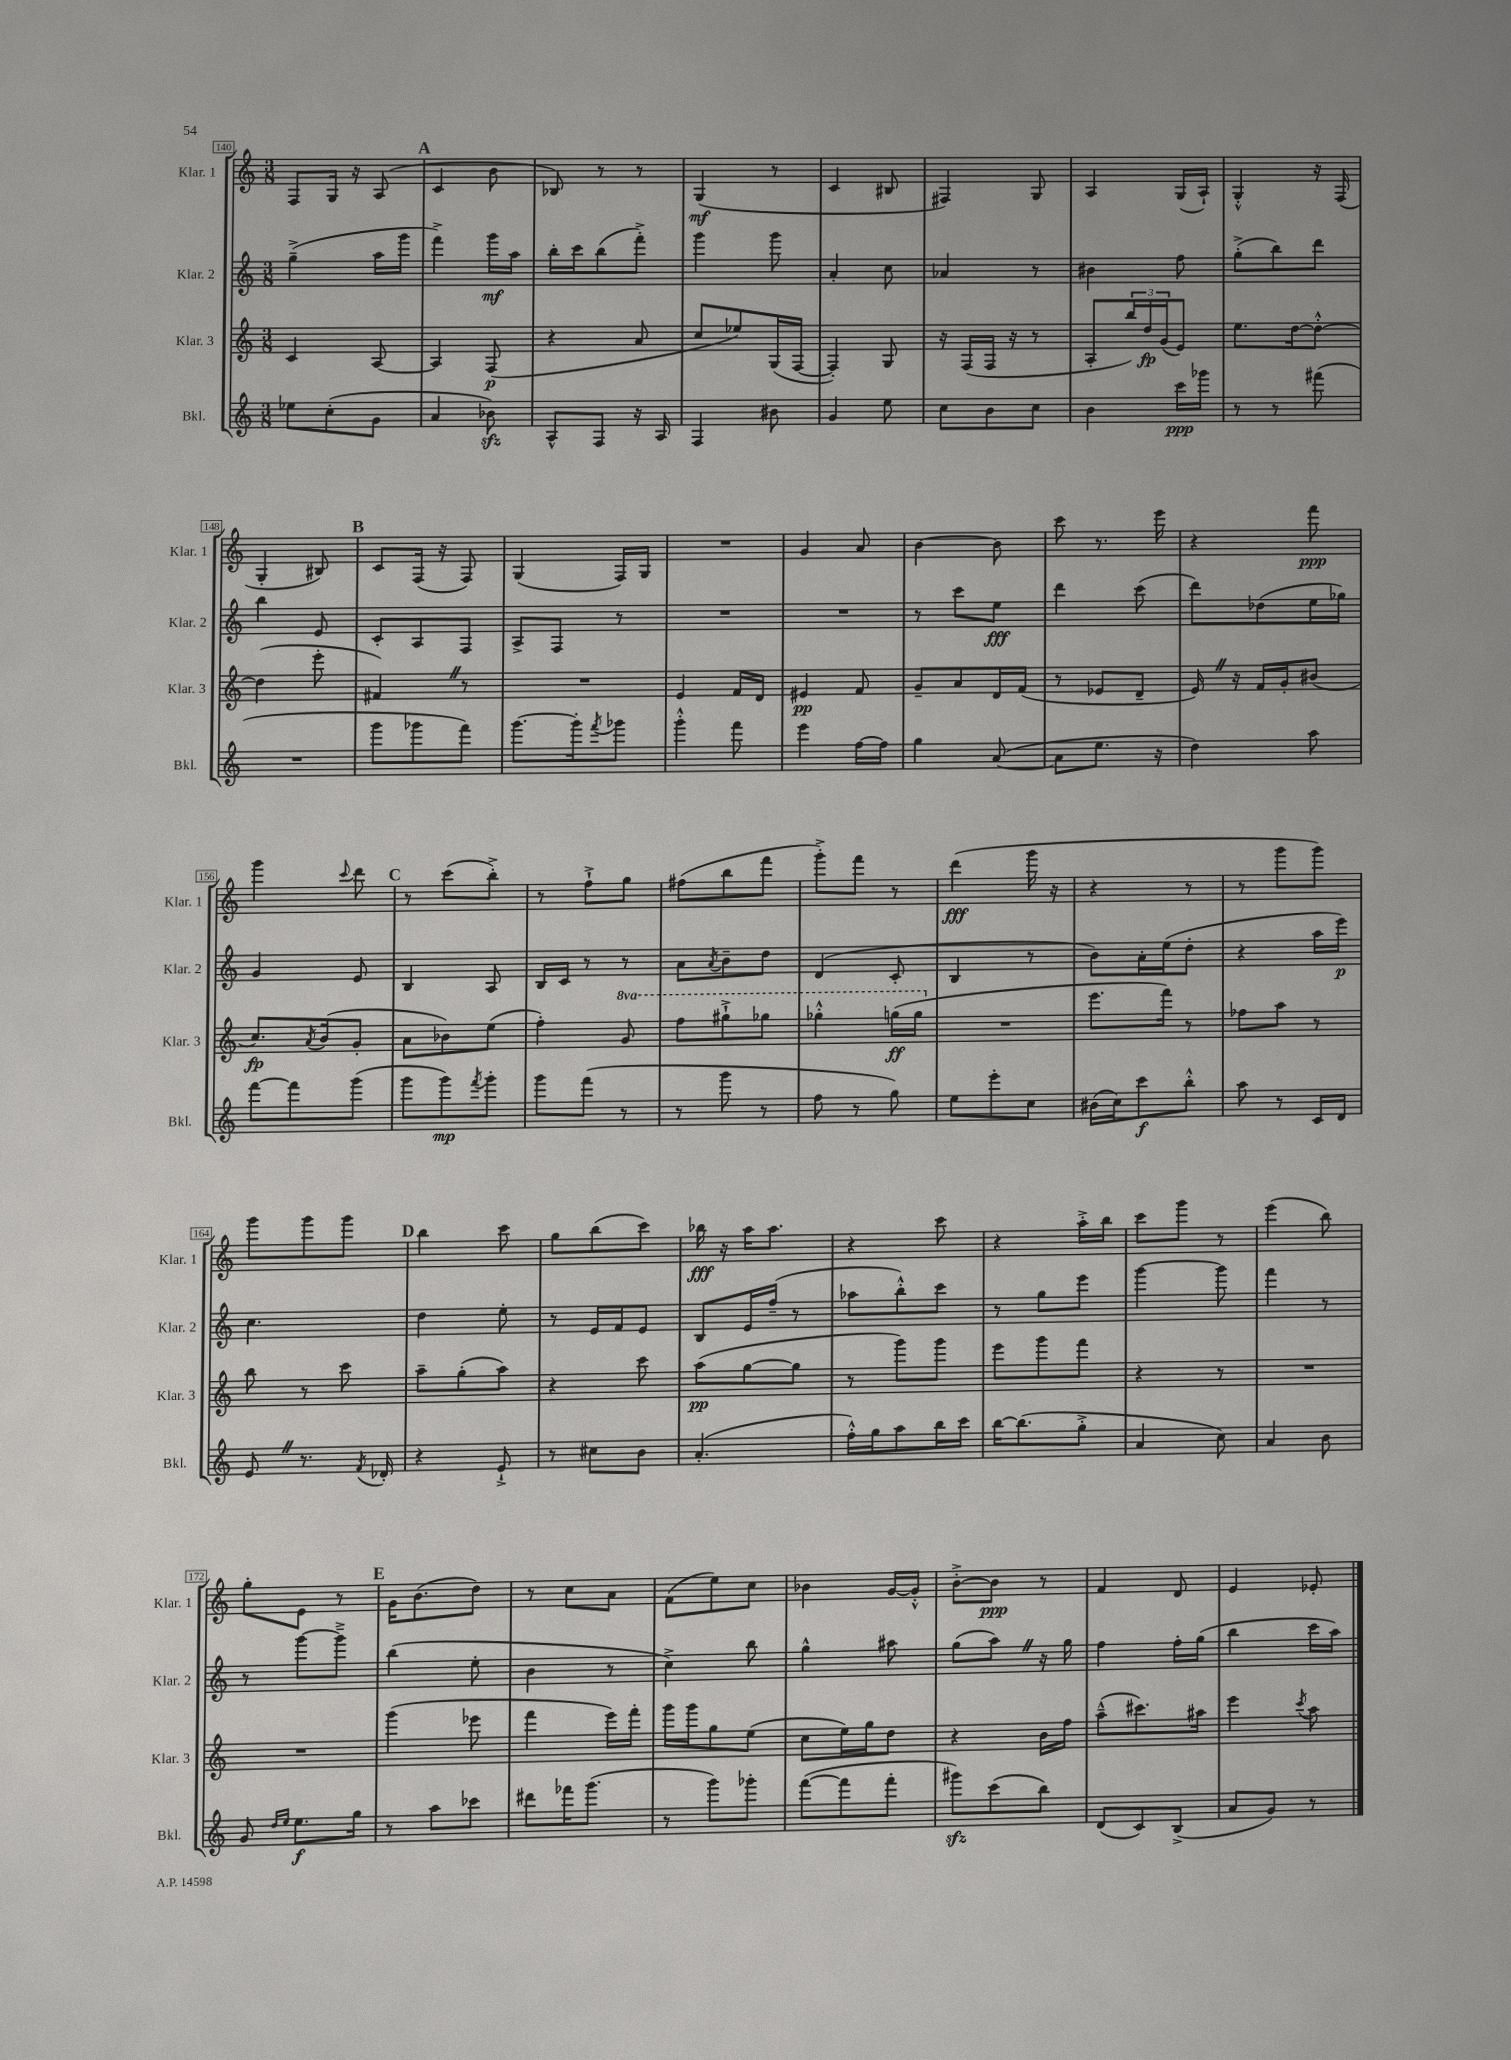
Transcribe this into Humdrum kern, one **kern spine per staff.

**kern	**kern	**kern	**kern
*staff4	*staff3	*staff2	*staff1
*clefG2	*clefG2	*clefG2	*clefG2
*k[]	*k[]	*k[]	*k[]
*M3/8	*M3/8	*M3/8	*M3/8
8ee-	4c	(4gg~^	8F
(8cc'	.	.	16G
.	.	.	16r
8g	[8A	16aa	(8A
.	.	16ggg	.
=	=	=	=
4a	4A]	4fff^)	4c
8b-)	(8F	16ggg	8b
.	.	16aa	.
=	=	=	=
8A^^	4r	16bb'	8B-)
.	.	16ccc	.
8F	.	(8bb	8r
16r	8a	8fff'^)	8r
16A	.	.	.
=	=	=	=
4F	8cc	4ggg	(4G
.	8ee-)	.	.
8b#	(16G	8ggg	8r
.	[16F	.	.
=	=	=	=
4g	4F'])	4a'	4c
8ee	8G	8cc	8B#
=	=	=	=
8cc	16r	4a-	4F#)
.	(16F	.	.
8b	16F	.	.
.	16r	.	.
8cc	8r	8r	8G
=	=	=	=
4b	8A'	4b#	4A
.	24bb)	.	.
.	24dd	.	.
.	(24g	.	.
16ccc	8e)	8ff	(16G
16ggg-	.	.	16A`)
=	=	=	=
8r	8.ee	(8gg'^	4G'^^
8r	.	8bb)	.
.	[16dd	.	.
(8fff#	8dd'^^_	8ddd	16r
.	.	.	(16F
=	=	=	=
4.r	(4dd]	4bb	4G'
.	8eee'	8e	8B#)
=	=	=	=
8ggg	4f#)	8c'	8c
8ggg-	.	8A	(16F
.	.	.	16r
8fff)	8r	8F	8F)
=	=	=	=
[8.ggg	4.r	8A^	(4G
.	.	8F	.
16ggg']	.	.	.
8qfff	.	.	.
8ggg-	.	8r	16F)
.	.	.	16G
=	=	=	=
4ggg'^^	4e	4.r	4.r
8fff	16f	.	.
.	16d	.	.
=	=	=	=
4eee	4e#	4.r	4g
[16ff	8f	.	8a
16ff]	.	.	.
=	=	=	=
4gg	8g~	8r	[4b
.	8a	8ccc	.
([8a	16d	8ee	8b]
.	(16f	.	.
=	=	=	=
8a]	8r	4ddd	8ccc
8.ee	8e-	.	8.r
.	8d~	(8ccc	.
16r	.	.	16eee
=	=	=	=
4dd)	16e)	8ddd)	4r
.	16r	.	.
.	16f	(8dd-	.
.	16g'	.	.
8aa	(8b#	16ee	8fff
.	.	16gg-)	.
=	=	=	=
[8fff	8.cc)	4g	4ggg
8fff]	.	.	.
.	8qa	.	.
.	(16b	.	.
.	.	.	8qqccc
(8ggg	8g'	8e	8ddd
=	=	=	=
8ggg	8a	4B	8r
8ggg)	8b-)	.	(8ccc
8qfff	.	.	.
8ggg'	(8ee	8A	8bb'^)
=	=	=	=
8ggg	4ff')	16B	8r
.	.	16c	.
(8fff	.	8r	8ff`^
8r	8gg	8r	8gg
=	=	=	=
8r	8fff	8a	(8ff#
.	.	8qa	.
8ggg	8ggg#`^	8b~	8bb
8r	8ggg-	8dd	8fff
=	=	=	=
8ff	4ggg-'^^	(4d	8ggg'^)
8r	.	.	8fff
8gg)	(16ggg	8c'	8r
.	16ggg	.	.
=	=	=	=
8ee	4.r	4B	(4ddd
8eee'	.	.	.
8cc	.	8r	16ggg
.	.	.	16r
=	=	=	=
(16b#	8.eee	8b)	4r
16cc)	.	.	.
8ccc	.	16a'	.
.	16fff)	(16ee	.
8bb'^^	8r	8dd'	8r
=	=	=	=
8aa	8ff-	4r	8r
8r	8aa	.	8ggg
16c	8r	16aa	8ggg)
16d	.	16eee)	.
=	=	=	=
8e	8bb	4.cc	8ggg
8.r	8r	.	8ggg
.	8ccc	.	8ggg
8qf	.	.	.
16d-'	.	.	.
=	=	=	=
4r	8aa~	4dd	4bb
.	(8gg'	.	.
8e`^	8aa)	8ee'	8ccc
=	=	=	=
8r	4r	8r	8gg
8cc#	.	16e	(8bb
.	.	16f	.
8b	8ccc	8e	8ccc)
=	=	=	=
(4.a'	(8aa	8B	16bb-
.	.	.	16r
.	[8gg	16e	16aa
.	.	(16ff~	8.aa
.	8gg]	8r	.
=	=	=	=
16ff'^^)	8r	8aa-	4r
16gg	.	.	.
8aa	8ggg)	8bb'^^)	.
16bb	8ggg	8ccc	8ccc
16ccc	.	.	.
=	=	=	=
[16bb	8eee	8r	4r
(8.bb]	.	.	.
.	8ggg	8gg	.
8gg'^	8fff	8eee	16aa'^
.	.	.	16bb
=	=	=	=
4a	4r	[4ggg	8ccc
.	.	.	8ggg
8cc)	8r	8ggg]	8r
=	=	=	=
4a	4.r	4fff	(4eee
8b	.	8r	8bb)
=	=	=	=
8g	4.r	8r	8gg'
16qqdd	.	.	.
16qqee	.	.	.
8.ee	.	[8ggg	8e
.	.	8ggg~^]	8r
16gg	.	.	.
=	=	=	=
8r	(4ggg	(4bb	16g
.	.	.	(8.b
8aa	.	.	.
8ccc-	8eee-	8ee'	8dd)
=	=	=	=
8ddd#	4fff	4b	8r
16fff-	.	.	8cc
(8.ggg	.	.	.
.	16eee)	8r	8a
.	16fff'	.	.
=	=	=	=
8r	16ggg	4cc^)	(8f
.	16ggg	.	.
8ggg)	8gg	.	8ee)
8ggg-'	(8ee	8bb	8cc
=	=	=	=
([8fff	8cc	4gg^^	4b-
8fff]	16ee)	.	.
.	16gg	.	.
8fff'	8dd	8aa#	[16g
.	.	.	16g'^^]
=	=	=	=
8ggg#)	4r	(8gg	[8b'^
(8ccc	.	8aa)	8b]
8bb)	16b	16r	8r
.	16ff	16gg	.
=	=	=	=
(8d	(8aa~^^	4ff	4f
8c)	8.ccc#)	.	.
(8B^	.	16ff'	8d
.	16aa#	(16gg	.
=	=	=	=
8a	4eee	4bb	4e
8g)	.	.	.
.	8qccc	.	.
8r	8aa	16ccc	8e-'
.	.	16aa)	.
==	==	==	==
*-	*-	*-	*-
